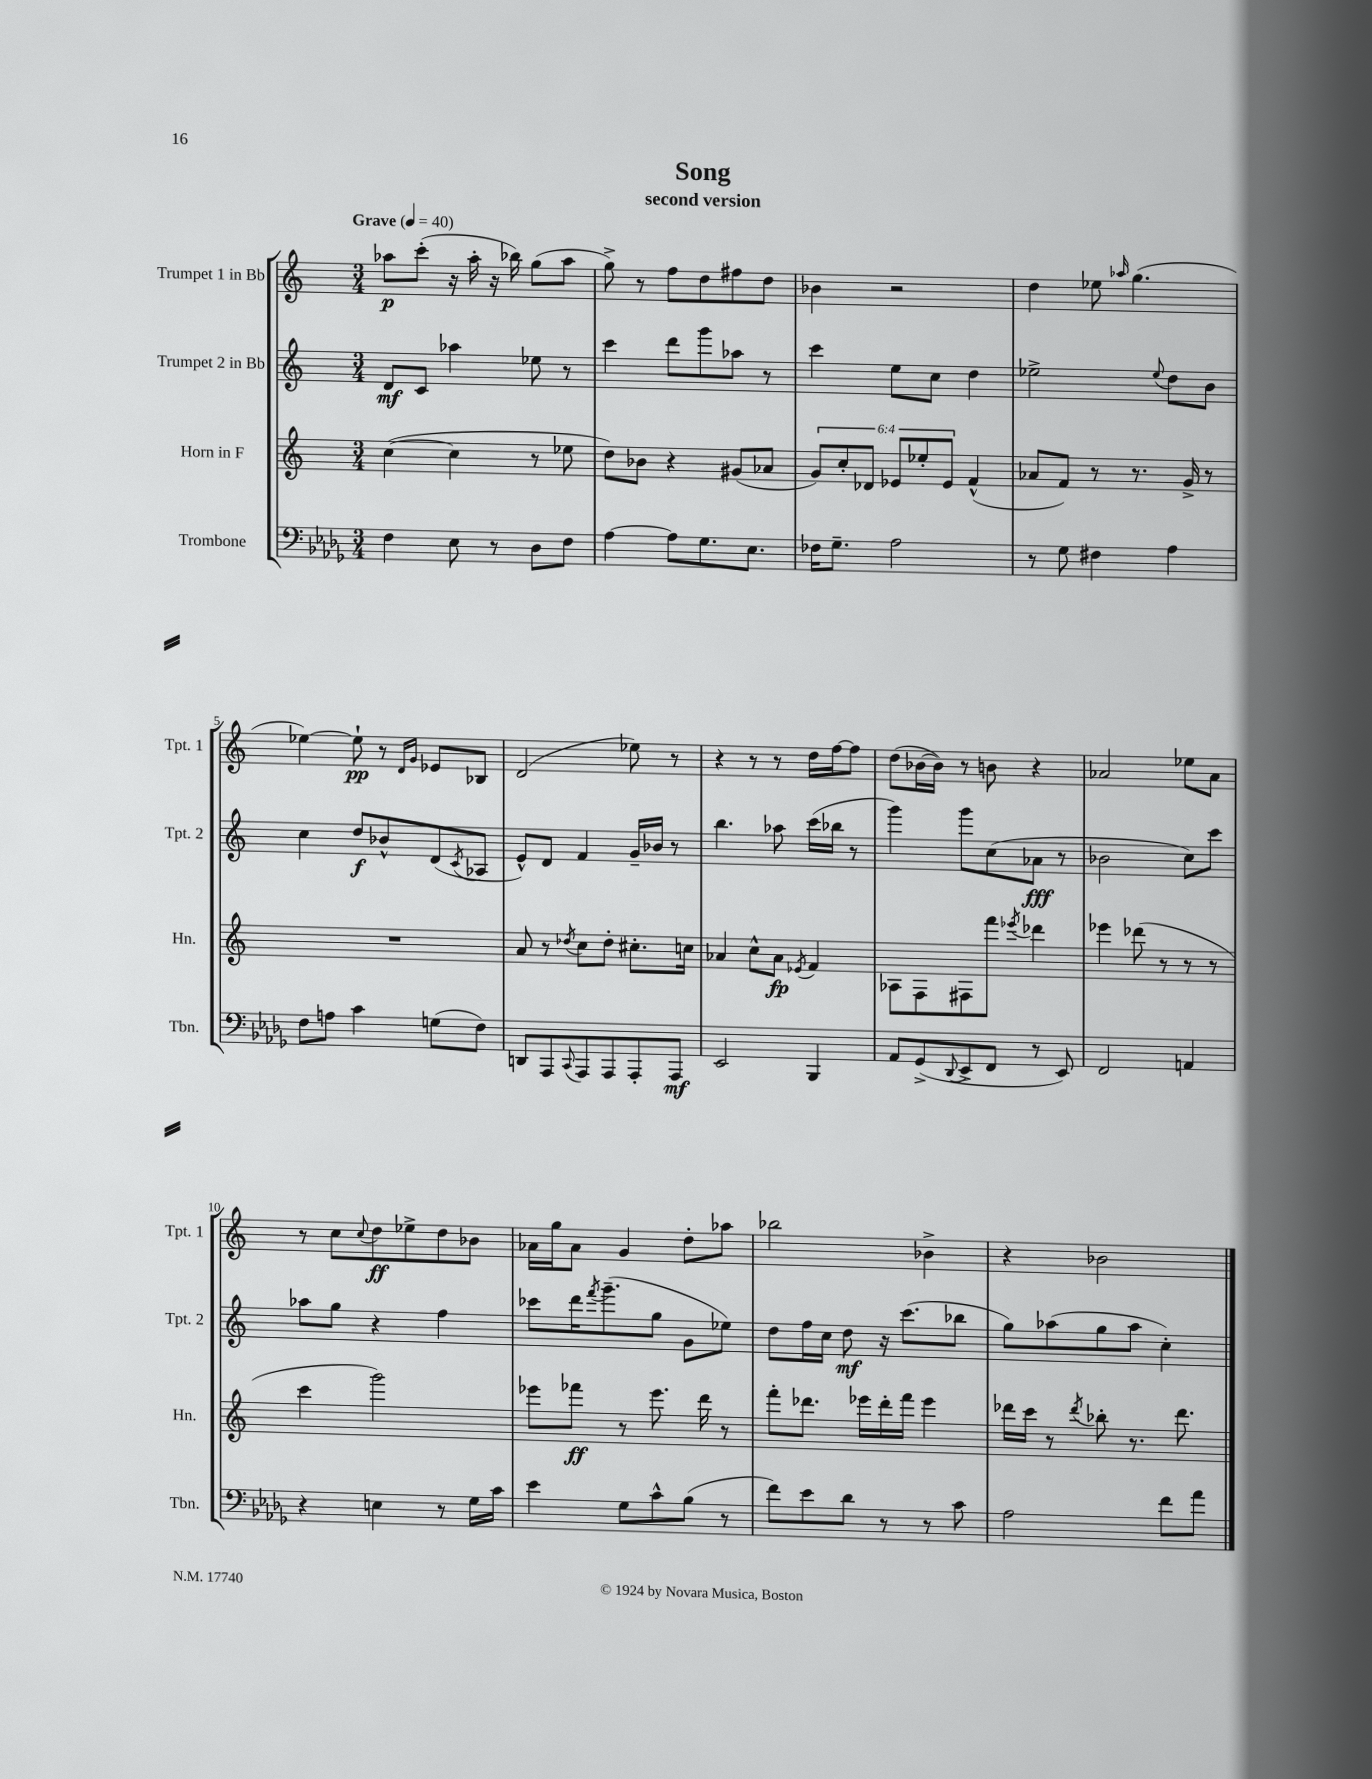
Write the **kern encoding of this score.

**kern	**dynam	**kern	**dynam	**kern	**dynam	**kern	**dynam
*part4	*part4	*part3	*part3	*part2	*part2	*part1	*part1
*staff4	*staff4	*staff3	*staff3	*staff2	*staff2	*staff1	*staff1
*I"Trombone	*	*I"Horn in F	*	*I"Trumpet 2 in Bb	*	*I"Trumpet 1 in Bb	*
*I'Tbn.	*	*I'Hn.	*	*I'Tpt. 2	*	*I'Tpt. 1	*
*clefF4	*	*clefG2	*	*clefG2	*	*clefG2	*
*k[b-e-a-d-g-]	*	*k[]	*	*k[]	*	*k[]	*
*M3/4	*	*M3/4	*	*M3/4	*	*M3/4	*
*MM40	*	*MM40	*	*MM40	*	*MM40	*
=1	=1	=1	=1	=1	=1	=1	=1
!	!	!	!	!	!	!LO:TX:a:B:t=Grave	!
4F\	.	([4cc\	.	8d/L	mf	8aa-X\L	p
.	.	.	.	8c/J	.	(8ccc'\J	.
8E-\	.	4cc\]	.	4aa-X\	.	16r	.
.	.	.	.	.	.	16aa-'\	.
8r	.	.	.	.	.	16r	.
.	.	.	.	.	.	16bb-X\)	.
8D-\L	.	8r	.	8ee-X\	.	(8gg\L	.
8F\J	.	8ee-X\	.	8r	.	8aa-\J	.
=2	=2	=2	=2	=2	=2	=2	=2
[4A-\	.	8dd\L)	.	4ccc\	.	8gg^\)	.
.	.	8b-X\J	.	.	.	8r	.
8A-\L]	.	4r	.	8ddd\L	.	8ff\L	.
8.G-\	.	.	.	8ggg\	.	8dd\	.
.	.	(8g#X/L	.	8aa-X\J	.	8ff#X\	.
8.E-\J	.	.	.	.	.	.	.
.	.	8a-X/J	.	8r	.	8dd\J	.
=3	=3	=3	=3	=3	=3	=3	=3
16F-X\KL	.	12g/L)	.	4ccc\	.	4b-X\	.
8.G-~\J	.	.	.	.	.	.	.
.	.	12cc'/	.	.	.	.	.
.	.	12d-X/J	.	.	.	.	.
2A-\	.	12e-X/L	.	8ee\L	.	2r	.
.	.	12ee-X'/	.	.	.	.	.
.	.	.	.	8cc\J	.	.	.
.	.	12e-/J	.	.	.	.	.
.	.	(4f^^/	.	4dd\	.	.	.
=4	=4	=4	=4	=4	=4	=4	=4
8r	.	8a-X/L	.	2ee-X^\	.	4dd\	.
8G-\	.	8f/J)	.	.	.	.	.
4F#X\	.	8r	.	.	.	8ee-X\	.
.	.	.	.	.	.	16qqaa-X/	.
.	.	8.r	.	.	.	(4.gg\	.
.	.	.	.	8qqee-/	.	.	.
4A-\	.	.	.	8dd\L	.	.	.
.	.	16g^/	.	.	.	.	.
.	.	8r	.	8b\J	.	.	.
!!LO:LB:g=z
=5	=5	=5	=5	=5	=5	=5	=5
8F\L	.	2.r	.	4cc\	.	[4ee-X\)	.
8An\J	.	.	.	.	.	.	.
4c\	.	.	.	8dd/L	f	8ee-`\]	pp
.	.	.	.	8b-X^^/	.	8r	.
.	.	.	.	.	.	16qqd/LL	.
.	.	.	.	.	.	16qqg/JJ	.
(8Gn\L	.	.	.	(8d/	.	8e-X/L	.
.	.	.	.	8qc/	.	.	.
8F\J)	.	.	.	8A-X/J	.	8B-X/J	.
=6	=6	=6	=6	=6	=6	=6	=6
8DDn/L	.	8a/	.	8e^^/L)	.	(2d/	.
8AAA-/	.	8r	.	8d/J	.	.	.
8qqCC/	.	8qdd-X/	.	.	.	.	.
8AAA-/	.	8cc\L	.	4f/	.	.	.
8AAA-/	.	8dd-'\J	.	.	.	.	.
8AAA-'/	.	8.cc#X'\L	.	16g~/LL	.	8ee-X\)	.
.	.	.	.	16b-X/JJ	.	.	.
8AAA-/J	mf	.	.	8r	.	8r	.
.	.	16ccn\Jk	.	.	.	.	.
=7	=7	=7	=7	=7	=7	=7	=7
2EE-/	.	4a-X/	.	4.bb\	.	4r	.
.	.	8cc^^\L	.	.	.	8r	.
.	.	8a-\J	fp	8aa-X\	.	8r	.
.	.	8qe-X/	.	.	.	.	.
4BBB-/	.	4f/	.	(16ccc\LL	.	16dd\LL	.
.	.	.	.	16bb-X\JJ	.	[16ff\J	.
.	.	.	.	8r	.	8ff\J]	.
=8	=8	=8	=8	=8	=8	=8	=8
8AA-/L	.	8A-X\L	.	4ggg\)	.	(8dd\L	.
(8GG-^/	.	8F\	.	.	.	[16b-X\L	.
.	.	.	.	.	.	16b-\JJ])	.
8qqDD-/	.	.	.	.	.	.	.
8EE-^/	.	8F#X\	.	8ggg\L	.	8r	.
8FF/J	.	8fff\J	.	(8cc\	.	8bn\	.
.	.	8qeee-X/	.	.	.	.	.
8r	.	4ddd-X\	.	8a-X\J	fff	4r	.
8EE-/)	.	.	.	8r	.	.	.
=9	=9	=9	=9	=9	=9	=9	=9
2FF/	.	4eee-X\	.	2b-X\	.	2a-X/	.
.	.	(8ddd-X\	.	.	.	.	.
.	.	8r	.	.	.	.	.
4AAn/	.	8r	.	8cc\L)	.	8ee-X\L	.
.	.	8r	.	8ccc\J	.	8a-\J	.
!!LO:LB:g=z
=10	=10	=10	=10	=10	=10	=10	=10
4r	.	4ccc\	.	8aa-X\L	.	8r	.
.	.	.	.	8gg\J	.	8cc\L	.
.	.	.	.	.	.	8qqcc/	.
4En\	.	2ggg\)	.	4r	.	8dd\	ff
.	.	.	.	.	.	8ee-X^\	.
8r	.	.	.	4ff\	.	8dd\	.
16G-\LL	.	.	.	.	.	8b-X\J	.
16c\JJ	.	.	.	.	.	.	.
=11	=11	=11	=11	=11	=11	=11	=11
4e-\	.	8eee-X\L	.	8ccc-X\L	.	16a-X\LL	.
.	.	.	.	.	.	16gg\J	.
.	.	8fff-X\J	ff	16ddd\K	.	8a-\J	.
.	.	.	.	8qfff/	.	.	.
.	.	.	.	(8.ggg~\	.	.	.
8G-\L	.	8r	.	.	.	4g/	.
8c^^\	.	8.eee-\	.	8gg\J	.	.	.
(8B-\J	.	.	.	8g\L	.	8dd'\L	.
.	.	16ddd\	.	.	.	.	.
8r	.	8r	.	8ee-X\J)	.	8aa-X\J	.
=12	=12	=12	=12	=12	=12	=12	=12
8f\L)	.	8fff'\L	.	8dd\L	.	2bb-X\	.
8e-\	.	8.ddd-X\J	.	16ff\L	.	.	.
.	.	.	.	16cc\JJ	.	.	.
8d-\J	.	.	.	8dd\	mf	.	.
.	.	16eee-X\LL	.	.	.	.	.
8r	.	16ddd-'\	.	16r	.	.	.
.	.	16fff\JJ	.	(8.ccc\L	.	.	.
8r	.	4eee-\	.	.	.	4b-X^\	.
8c\	.	.	.	8bb-X\J	.	.	.
=13	=13	=13	=13	=13	=13	=13	=13
2A-\	.	16ddd-X\LL	.	8gg\L)	.	4r	.
.	.	16ccc\JJ	.	.	.	.	.
.	.	8r	.	(8aa-X\	.	.	.
.	.	8qddd-/	.	.	.	.	.
.	.	8bb-X'\	.	8gg\	.	2b-X\	.
.	.	8.r	.	8aa-\J	.	.	.
8f\L	.	.	.	4cc'\)	.	.	.
.	.	8.ddd-\	.	.	.	.	.
8a-\J	.	.	.	.	.	.	.
==	==	==	==	==	==	==	==
*-	*-	*-	*-	*-	*-	*-	*-
